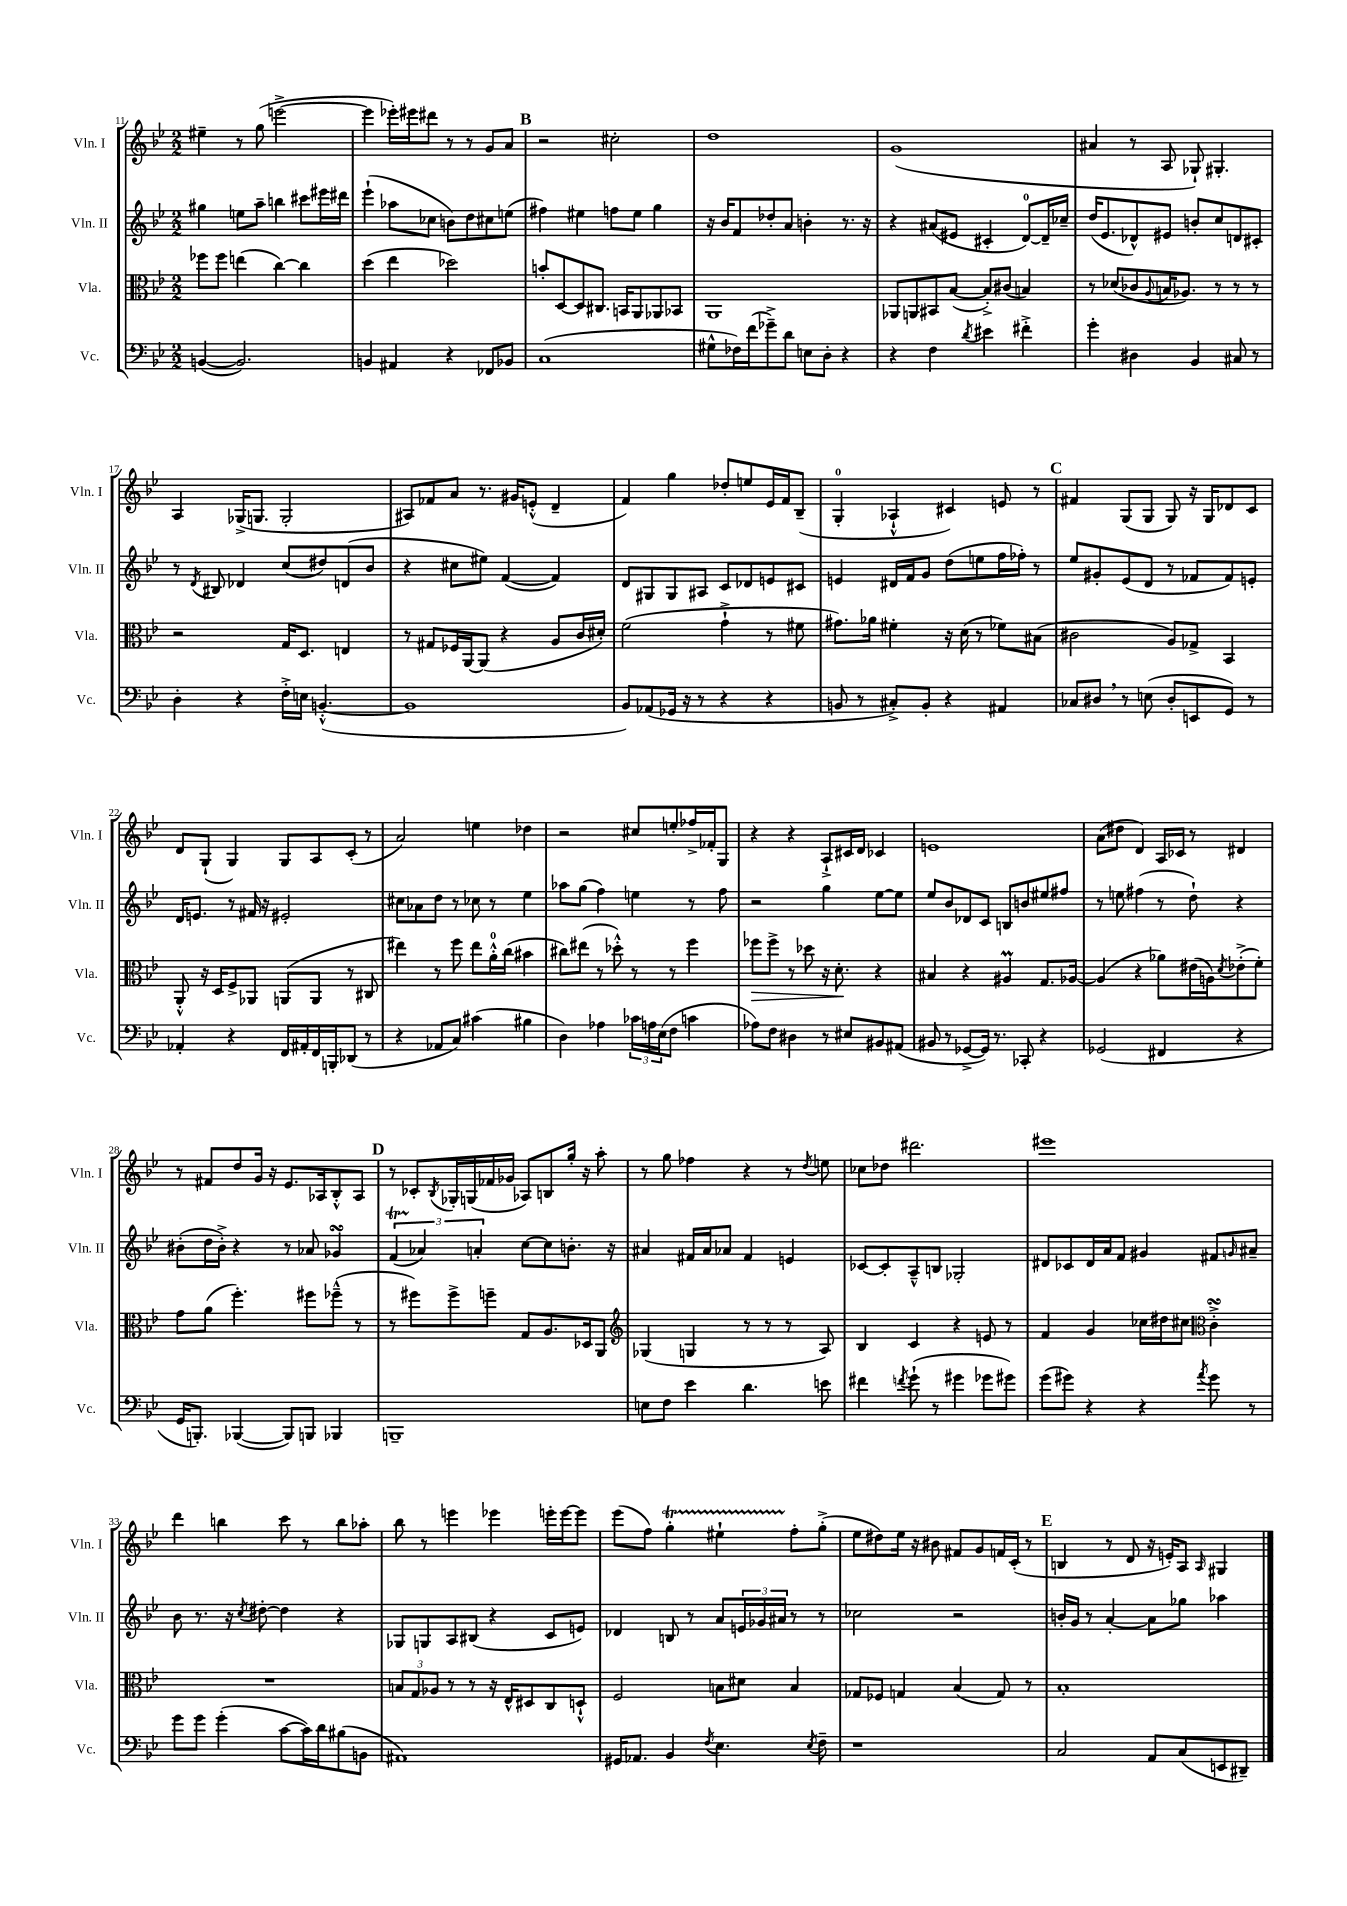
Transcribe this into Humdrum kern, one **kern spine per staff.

**kern	**kern	**kern	**kern
*staff4	*staff3	*staff2	*staff1
*clefF4	*clefC3	*clefG2	*clefG2
*k[b-e-]	*k[b-e-]	*k[b-e-]	*k[b-e-]
*M2/2	*M2/2	*M2/2	*M2/2
([4BB	8ff-	4gg#	4ee#~
.	8ff-	.	.
2.BB])	(4ee	8ee	8r
.	.	8aa~	(8gg
.	[4cc)	4bb	[2eee^
.	4cc]	8ccc#	.
.	.	16eee#	.
.	.	16ddd#	.
=	=	=	=
4BB	(4dd	(4eee-`	4eee]
4AA#	4ee-	8aa-	16eee-')
.	.	.	16eee#
.	.	8cc-	8ddd#
4r	2dd-)	8b)	8r
.	.	8dd	8r
8FF-	.	8cc#	8g
8BB-	.	(8ee	8a
=	=	=	=
(1C	8b'	4ff#)	2r
.	[8D	.	.
.	8D]	4ee#	.
.	8.C#	.	.
.	.	8ff	2cc#'
.	16BB	.	.
.	8AA	8ee#	.
.	8AA-	4gg	.
.	8BB-	.	.
=	=	=	=
8G#^^	1AA	16r	1dd
.	.	16b-	.
16F-)	.	8f	.
(16f	.	.	.
8g-~^)	.	8dd-'	.
8d	.	8a	.
8E	.	4b'	.
8D'	.	.	.
4r	.	8.r	.
.	.	16r	.
=	=	=	=
4r	8AA-	4r	(1g
.	8AA	.	.
4F	8BB#	(8a#	.
.	([8B-	8e#	.
8qd	.	.	.
4e#	8B-'^])	4c#'	.
.	(8c#	.	.
4f#'^	4B)	[8d)	.
.	.	16d~]	.
.	.	16cc-~	.
=	=	=	=
4g'	8r	(16dd	4a#
.	.	8.e-	.
.	(8d-	.	.
4D#	8c-	8d-^^)	8r
.	8qqA	.	.
.	16B	8e#	8A
.	8.A-)	.	.
4BB-	.	8b'	8G-`)
.	8r	8cc	4.G#'
8C#	8r	8d	.
8r	8r	8c#'	.
=	=	=	=
4D'	2r	8r	4A
.	.	8qd	.
.	.	8B#	.
4r	.	4d-	(16G-^
.	.	.	8.G
16F'^	16G	(8cc	2G'
16E	8.D	.	.
([4.BB'^^	.	8dd#)	.
.	4E	(8d	.
.	.	8b-	.
=	=	=	=
1BB]	8r	4r	8A#)
.	8G#	.	8f-
.	16F-	8cc#	8a
.	[16AA	.	.
.	(8AA]	8ee#)	8.r
.	4r	([4f	.
.	.	.	16g#
.	.	.	(8e'^^
.	8A	4f])	4d~
.	16c	.	.
.	16d#')	.	.
=	=	=	=
8BB-)	(2f	8d	4f)
(8AA-	.	8G#	.
16GG-	.	8G#	4gg
16r	.	.	.
8r	.	8A#	.
4r	4g`^	8c	8dd-'
.	.	8d-	8ee
4r	8r	8e	16e-
.	.	.	16f
.	8f#	8c#	(8B-~
=	=	=	=
8BB	8.g#)	4e	4G'
8r	.	.	.
.	16a-	.	.
8C#'^)	4f#'	16d#	4A-`^^
.	.	16f	.
8BB'	.	8g	.
4r	16r	(8dd	4c#)
.	(16d	.	.
.	8r	8ee	.
4AA#	8f-)	16ff	8e
.	.	16ff-')	.
.	(8B#	8r	8r
=	=	=	=
8C-	2c#	8ee-	4f#
8D#	.	8g#'	.
8r	.	(8e-	(8G
(8E	.	8d	8G
8D#'	8A)	8r	8G)
8EE	8G-^	8f-	16r
.	.	.	16G
8GG)	4BB-	8f-)	8d-
8r	.	8e'	8c
=	=	=	=
4AA-'	8AA'^^	16d	8d
.	.	8.e	.
.	16r	.	(8G`
.	16D	.	.
4r	8F^	8r	4G)
.	8AA-	16f#	.
.	.	16r	.
16FF	(8AA	2e#'	8G
16AA#'	.	.	.
16FF	8AA	.	8A
16BBB'	.	.	.
(8DD-	8r	.	(8c'
8r	8C#	.	8r
=	=	=	=
4r	4ee#)	8cc#	2a)
.	.	8a-	.
8AA-	8r	8dd	.
8C)	8ff	8r	.
(4c#	8ee#	8cc-	4ee
.	16a'^^	8r	.
.	(16cc	.	.
4B#	4b#	4ee-	4dd-
=	=	=	=
4D)	8cc#)	8aa-	2r
.	(8ee#	(8gg	.
4A-	8r	4ff)	.
.	8dd-'^^)	.	.
24c-	8r	4ee	8cc#
24A	.	.	.
(24E-	.	.	.
8F	8r	.	8ee'
4c	4ff	8r	16ff-^
.	.	.	16f-'
.	.	8ff	8G
=	=	=	=
8A-)	8ff-	2r	4r
8F	8ff-^	.	.
4D#	8r	.	4r
.	8dd-	.	.
8r	16r	4gg	8A`^
.	8.d'	.	.
8E#	.	.	16c#
.	.	.	16d
8BB#	4r	[8ee-	4c-
(8AA#	.	8ee-]	.
=	=	=	=
8BB#	4B#	8ee-	1e
8r	.	8b-	.
[8GG-^	4r	8d-	.
16GG-])	.	8c	.
8.r	.	.	.
.	4A#	8B	.
8CC-'	.	8b	.
4r	8.G	8ee#	.
.	.	8ff#	.
.	[16A-	.	.
=	=	=	=
(2GG-	(4A-]	8r	(8a
.	.	8ee	8dd#
.	4r	(4ff#	4d)
4FF#	8a-)	8r	16A
.	.	.	16c-
.	(16e#	8dd`)	8r
.	16A)	.	.
.	8qd	.	.
4r	(8e-'^	4r	4d#
.	8f')	.	.
=	=	=	=
16GG	8g	(8b#'	8r
8.BBB')	.	.	.
.	(8a	16dd	8f#
.	.	16b#'^)	.
([4BBB-	4.ff')	4r	8dd
.	.	.	16g
.	.	.	16r
8BBB-])	.	8r	8.e-
8BBB	8ff#	8a-	.
.	.	.	16A-
4BBB-	(8ff-~^^	4g-	8B-'^^
.	8r	.	8A-
=	=	=	=
1BBB~	8r	(6f	8r
.	8ff#)	.	8c-'
.	.	6a-)	.
.	.	.	8qB-
.	8ff#^	.	16G-'
.	.	.	(16G
.	.	6a'	.
.	8ff~	.	16f-
.	.	.	16g-
.	8G	[8cc	8A-)
.	8.A	8cc]	8B
.	.	8.b'	16gg'
.	16D-	.	16r
.	8AA	.	8aa'
.	.	16r	.
=	=	=	=
*	*clefG2	*	*
8E	(4G-	4a#	8r
8F	.	.	8gg
4e-	4G	16f#	4ff-
.	.	16a#	.
.	.	8a-	.
4.d	8r	4f#	4r
.	8r	.	.
.	8r	4e	8r
.	.	.	8qdd
8e	8A)	.	8ee
=	=	=	=
4f#	4B-	[8c-	8cc-
.	.	8c-']	8dd-
8qf	.	.	.
(8g`	4c	8A~^^	2.ddd#
8r	.	8B	.
4g#	4r	2G-'	.
8g-	8e	.	.
8g#)	8r	.	.
=	=	=	=
(8g	4f	8d#	1eee#
8g#)	.	8c-	.
4r	4g	16d#	.
.	.	16a	.
.	.	8f	.
4r	16cc-	4g#	.
.	16dd#	.	.
.	8cc#	.	.
*	*clefC3	*	*
8qa	.	.	.
8g#	4c'^	8f#	.
.	.	16qqg	.
8r	.	8a#~	.
=	=	=	=
8g	1r	8b-	4ddd
8g	.	8.r	.
(4g'	.	.	4bb
.	.	16r	.
.	.	8qcc	.
.	.	[8dd#'	.
[8c	.	4dd#]	8ccc
16c])	.	.	8r
16d	.	.	.
(8B#	.	4r	8bb
8BB	.	.	8aa-'
=	=	=	=
1AA#)	12B	8G-	8bb-
.	12G	.	.
.	.	8G	8r
.	12A-	.	.
.	8r	8A	4eee
.	8r	(8B#	.
.	16r	4r	4eee-
.	16E-^^	.	.
.	8D#	.	.
.	8C	8c	16eee'
.	.	.	[16eee
.	8D`^^	8e)	8eee]
=	=	=	=
16GG#	2F	4d-	(8eee-
8.AA-	.	.	.
.	.	.	8ff)
4BB-	.	8B	4gg'
.	.	8r	.
8qF	.	.	.
4.E-	8B	8a	4ee#`
.	8d#	24e	.
.	.	24g-	.
.	.	24a#	.
.	4B	8r	8ff'
8qE-	.	.	.
8F~	.	8r	(8gg'^
=	=	=	=
1r	8G-	2cc-	8ee-
.	8F-	.	8dd#)
.	4G	.	16ee-
.	.	.	16r
.	.	.	8b#
.	(4B-	2r	8f#
.	.	.	8g
.	8G)	.	16f
.	.	.	(16c'
.	8r	.	8r
=	=	=	=
2C	1B-'	16b'	4B
.	.	16g	.
.	.	8r	.
.	.	[4a'	8r
.	.	.	8d
8AA	.	8a]	16r
.	.	.	16e')
(8C	.	8gg-	8A
.	.	.	16qqA
8EE	.	4aa-	4G#
8DD#~)	.	.	.
==	==	==	==
*-	*-	*-	*-
